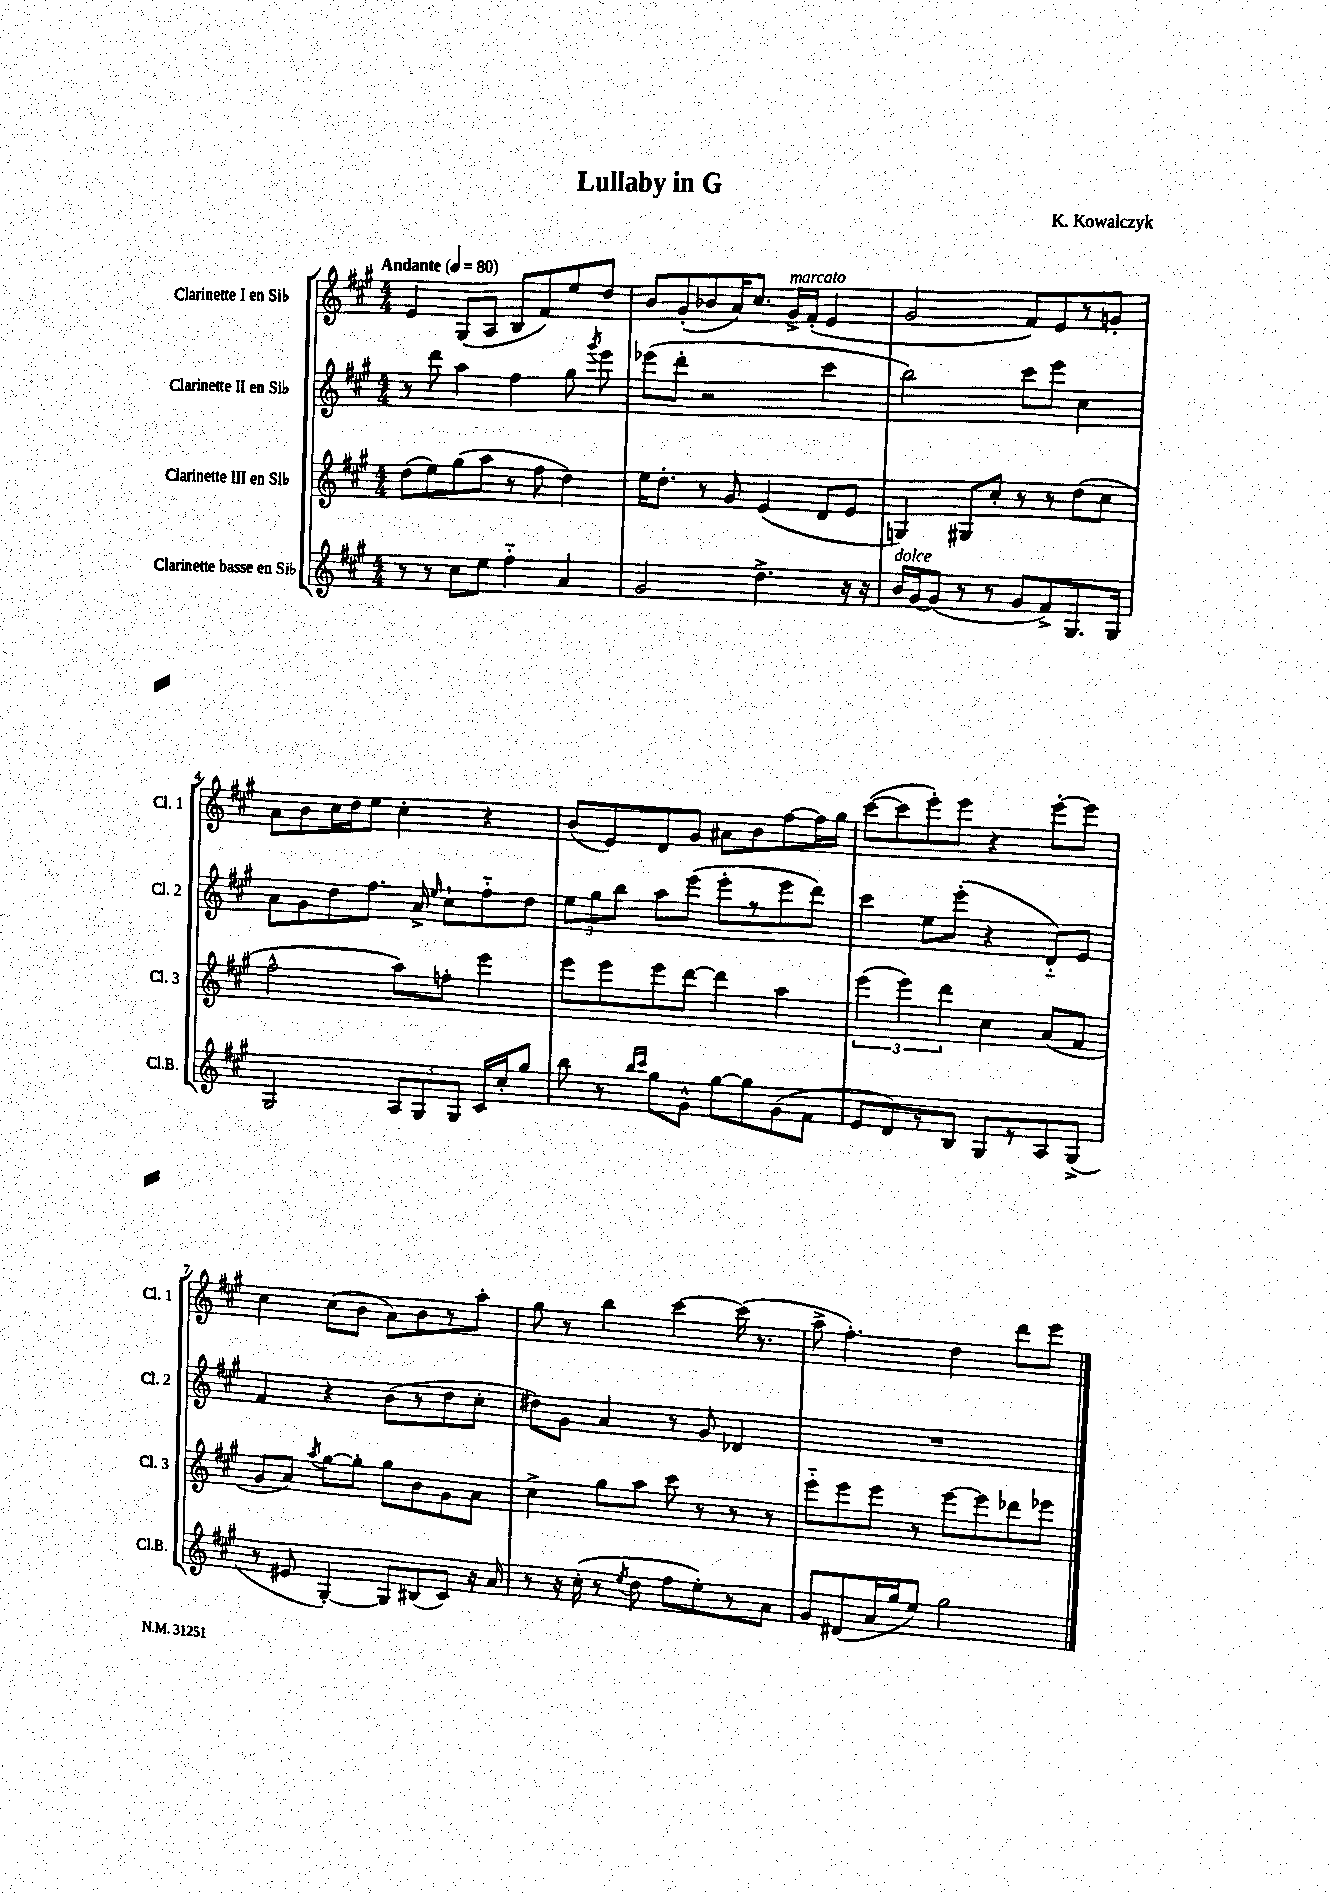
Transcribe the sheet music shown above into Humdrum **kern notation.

**kern	**kern	**kern	**kern
*part4	*part3	*part2	*part1
*staff4	*staff3	*staff2	*staff1
*I"Clarinette basse en Si♭	*I"Clarinette III en Si♭	*I"Clarinette II en Si♭	*I"Clarinette I en Si♭
*I'Cl.B.	*I'Cl. 3	*I'Cl. 2	*I'Cl. 1
*clefG2	*clefG2	*clefG2	*clefG2
*k[f#c#g#]	*k[f#c#g#]	*k[f#c#g#]	*k[f#c#g#]
*M4/4	*M4/4	*M4/4	*M4/4
*MM80	*MM80	*MM80	*MM80
=1	=1	=1	=1
!	!	!	!LO:TX:a:B:t=Andante
8r	(8dd\L	8r	4e/
8r	8ee\)	8ddd\	.
8cc#\L	(8gg#\	4aa\	(8G#/L
8ee\J	8aa\J	.	8A/J
4ff#\	8r	4ff#\	8B/L
.	8ff#\	.	8f#/)
4a/	4dd\)	8gg#\	8ee/
.	.	8qggg#/	.
.	.	8eee\	8dd/J
=2	=2	=2	=2
2g#/	16ee\KL	(8eee-X\L	8b/L
.	8.dd'\J	.	.
.	.	8ddd'\J	(8g#'/
.	8r	2r	8b-X/
.	8g#/	.	16a/K)
.	.	.	8.cc#/J
4.dd^\	(4e/	.	.
!	!	!	!LO:TX:a:i:t=marcato
.	.	.	16g#^/LL
.	.	.	(16f#'/JJ
.	8d/L	4ccc#\	4e/
16r	8e/J	.	.
16r	.	.	.
=3	=3	=3	=3
!LO:TX:a:i:t=dolce	!	!	!
16b/LL	4Gn/)	2bb\)	2g#/
[16g#/J	.	.	.
(8g#/J]	.	.	.
8r	8G#X/L	.	.
8r	8cc#'/J	.	.
8g#/L	8r	8ccc#\L	8f#/L)
8f#^/)	8r	8eee\J	8e/
8.G#/	(8dd\L	4cc#\	8r
.	8cc#\J	.	8gn'/J
16G#/Jk	.	.	.
!!LO:LB:g=z
=4	=4	=4	=4
2G#/	2ff#^^\	8a\L	8a\L
.	.	8g#\	8b\
.	.	8dd\	16cc#\L
.	.	.	16dd\J
.	.	8.ff#\J	8ee\J
12A/L	8aa\L)	.	4cc#'\
.	.	16a^/	.
12G#/	.	.	.
.	.	16qqee/	.
.	8ffn'\J	8cc#`\L	.
12G#/J	.	.	.
16c#/LL	4eee\	8ff#\	4r
16cc#'/J	.	.	.
8gg#/J	.	8dd\J	.
=5	=5	=5	=5
8bb\	8eee\L	12ee\L	(8b/L
.	.	12gg#\	.
8r	8eee\	.	8e/)
.	.	12bb\J	.
16qqbb/LL	.	.	.
16qqccc#/JJ	.	.	.
8gg#\L	8eee\	8aa\L	8d/
8g#^^\J	[8ddd\J	(8eee\J	8g#/J
[8gg#\L	4ddd\]	8eee'\L	8a#X\L
8gg#\]	.	8r	8b\
(8g#\	4aa\	8eee\	[8ff#\
8f#\J	.	8ddd\J)	16ff#\L]
.	.	.	16gg#\JJ
=6	=6	=6	=6
8e/L	(6eee\	4ccc#\	([8ccc#\L
8d/)	.	.	8ccc#\]
.	6eee\)	.	.
8r	.	8ee\L	8eee'\)
.	6ddd\	.	.
8B/J	.	(8eee'\J	8eee\J
8G#/L	4cc#\	4r	4r
8r	.	.	.
8A/	(8a/L	8d/L)	[8eee'\L
(8G#^/J	8f#/J	8e/J	8eee\J]
!!LO:LB:g=z
=7	=7	=7	=7
8r	8g#/L	4f#/	4cc#\
8e#X/	8a/J)	.	.
.	8qaa/	.	.
[4G#'/)	[8gg#\L	4r	(8cc#\L
.	8gg#'\J]	.	8b\J
8G#/L]	8gg#\L	(8b\L	8a\L)
(8B#X/	8b\	8r	8b\
8c#/J)	8g#\	8dd\	8r
16r	8a\J	8cc#'\J	8aa'\J
16a/	.	.	.
=8	=8	=8	=8
8r	4cc#^\	8dd#X\L)	8gg#\
16r	.	8g#\J	8r
(16cc#'\	.	.	.
8r	8gg#\L	4a/	4bb\
8qee/	.	.	.
8dd\	8aa\J	.	.
8ff#\L	8ccc#\	8r	[4ccc#\
8ee'\)	8r	8g#/	.
8r	8r	4d-X/	(16ccc#\]
.	.	.	8.r
8a\J	8r	.	.
=9	=9	=9	=9
8g#/L	8eee\L	1r	8aa^\
(8d#X/	8eee\	.	4.ff#'\)
16a/L	8eee\J	.	.
16gg#/J	.	.	.
8ee/J)	8r	.	.
2gg#\	[8eee\L	.	4dd\
.	8eee\]	.	.
.	8ddd-X\	.	8ddd\L
.	8eee-X\J	.	8eee\J
==	==	==	==
*-	*-	*-	*-
